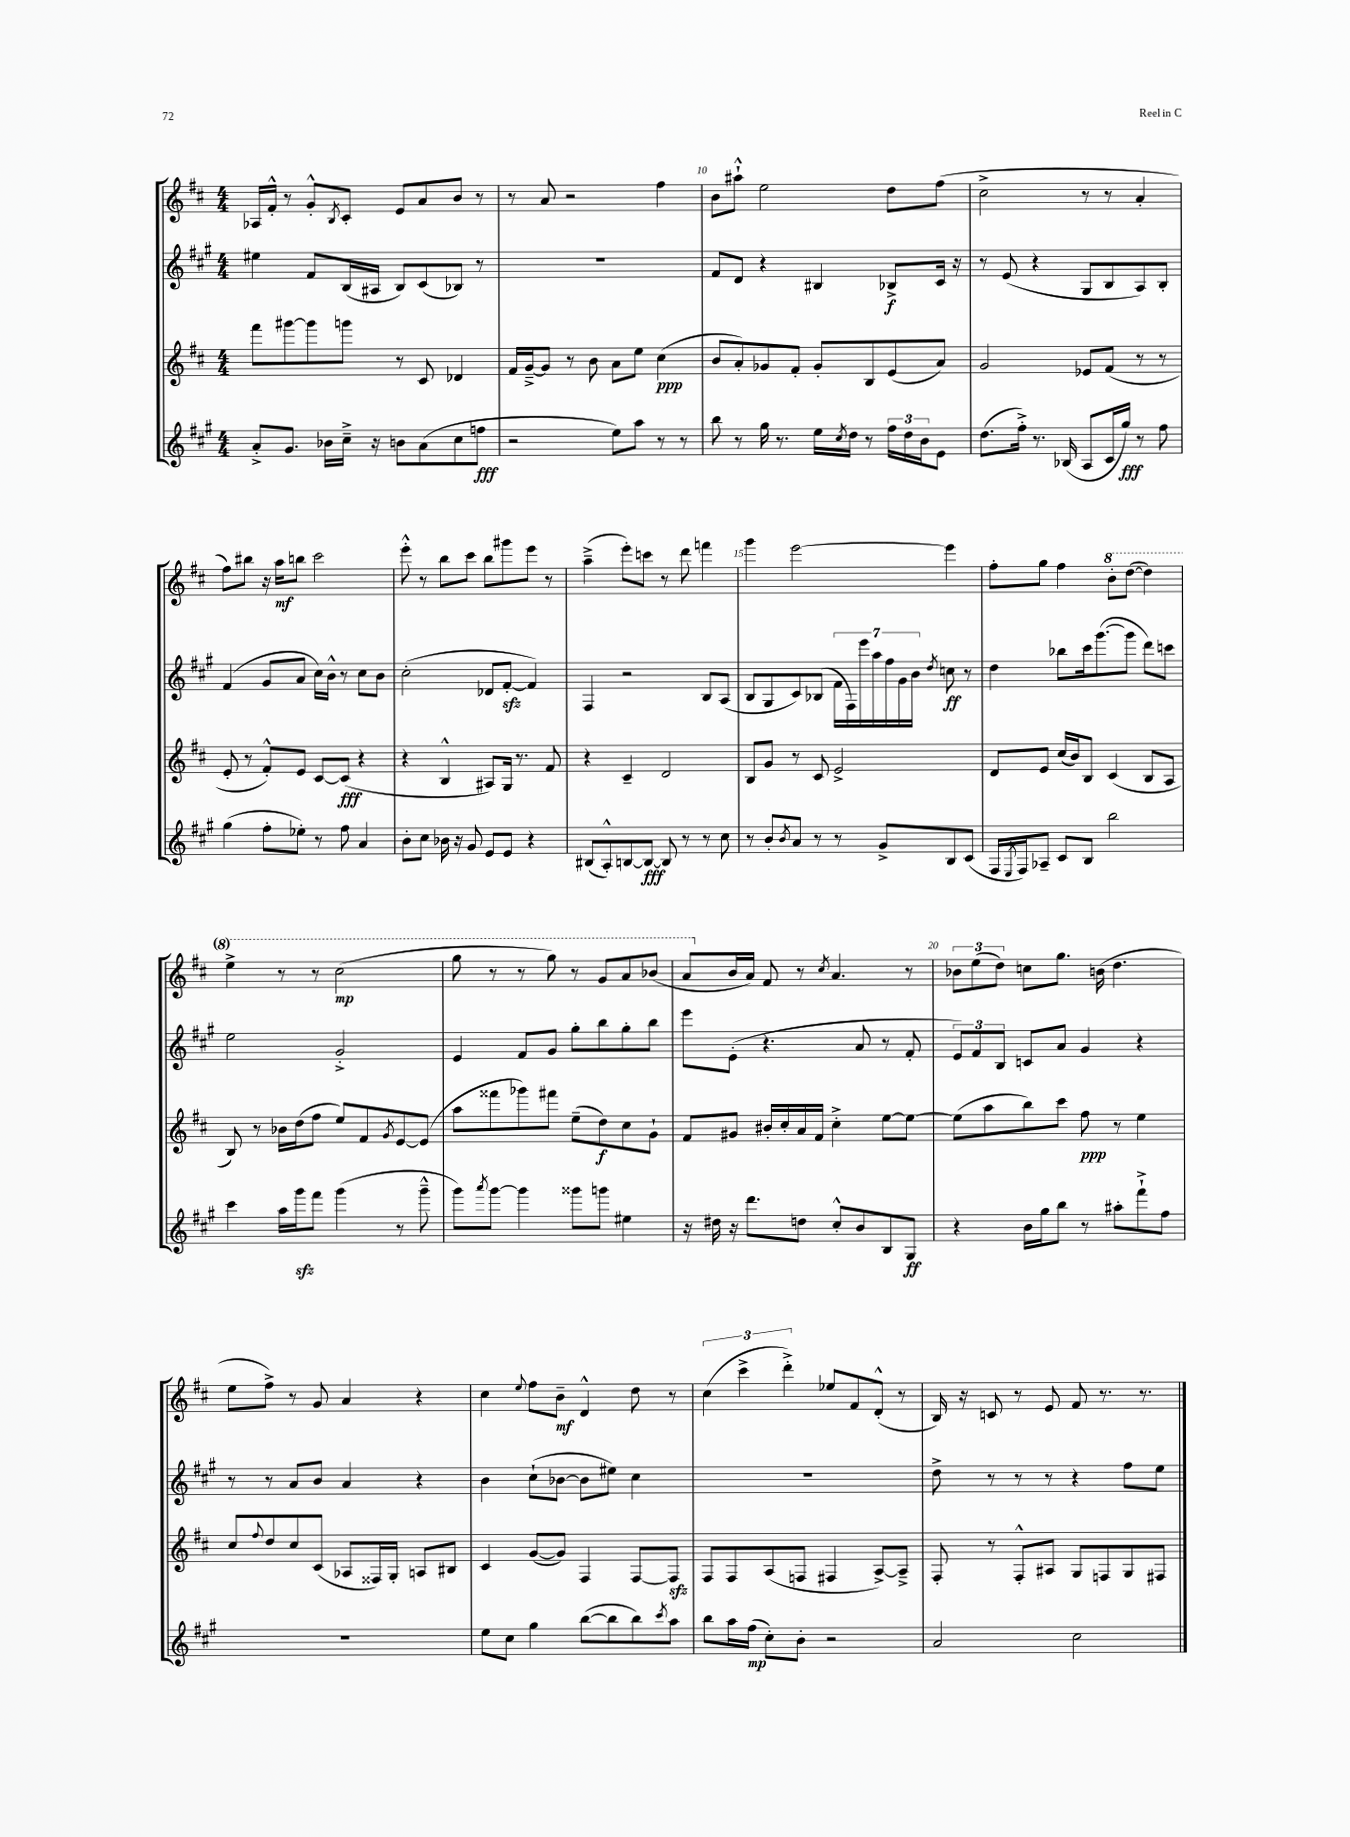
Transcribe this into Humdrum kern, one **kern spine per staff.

**kern	**kern	**kern	**kern
*staff4	*staff3	*staff2	*staff1
*clefG2	*clefG2	*clefG2	*clefG2
*k[f#c#g#]	*k[f#c#]	*k[f#c#g#]	*k[f#c#]
*M4/4	*M4/4	*M4/4	*M4/4
8a'^/L	8fff#\L	4ee#\	16A-/LL
.	.	.	16f#'^^/JJ
8.g#/J	[8ggg#\	.	8r
.	8ggg#\]	8f#/L	8g'^^/L
16b-\LL	.	.	.
.	.	.	8qB/
16cc#~^\JJ	8ggg\J	(16B/L	8c#'/J
16r	.	16A#/JJ	.
8b\L	8r	8B/L)	8e/L
(8a\	8c#/	(8c#/	8a/
8cc#\	4d-/	8B-/J)	8b/J
8ff\J	.	8r	8r
=	=	=	=
2r	16f#/LL	1r	8r
.	[16g~^/J	.	.
.	8g/]J	.	8a/
.	8r	.	2r
.	8b\	.	.
8ee\L)	8a\L	.	.
8aa\J	8ee\J	.	.
8r	(4cc#\	.	4ff#\
8r	.	.	.
=	=	=	=
8bb\	8b/L	8f#/L	8b\L
8r	8a'/)	8d/J	8aa#`^^\J
16gg#\	8g-/	4r	2ee\
8.r	.	.	.
.	8f#'/J	.	.
16ee\LL	8g-'/L	4B#/	.
8qcc#/	.	.	.
16dd\JJ	.	.	.
8r	8B/	.	.
24ff#\LL	(8e/	8B-^/L	8dd\L
24dd\	.	.	.
24b\J	.	.	.
8e\J	8a/J)	16c#/Jk	(8ff#\J
.	.	16r	.
=	=	=	=
(8.dd\L	2g/	8r	2cc#^\
.	.	(8e/	.
16ff#'^\Jk)	.	.	.
8.r	.	4r	.
(16B-/	.	.	.
8A/L	8e-/L	8G#/L	8r
16c#/L	(8f#/J	8B/	8r
16gg#/JJ)	.	.	.
8r	8r	8A/)	4a'/
8ff#\	8r	8B'/J	.
=	=	=	=
(4gg#\	8e'/	(4f#/	8ff#\L)
.	8r	.	8bb#\J
8ff#'\L	8f#'^^/L)	8g#/L	16r
.	.	.	16aa\LK
8ee-'\J)	8e/J	8a/J	8bb\J
8r	[8c#/L	16cc#\LL)	2ccc#\
.	.	16b^^\JJ	.
8ff#\	(8c#/]J	8r	.
4a/	4r	8cc#\L	.
.	.	8b\J	.
=	=	=	=
8b'\L	4r	(2cc#'\	8eee'^^\
8cc#\J	.	.	8r
16b-\	4B^^/	.	8bb\L
16r	.	.	.
8g#/	.	.	8ccc#\J
8e/L	8A#/L)	8d-/L	8bb\L
8e/J	16G/Jk	[8f#'/J	8ggg#\
.	8.r	.	.
4r	.	4f#/])	8eee\J
.	8f#/	.	8r
=	=	=	=
(8B#/L	4r	4F#/	(4aa~^\
8A'^^/)	.	.	.
[8B/	4c#~/	2r	8eee'\L)
8B/_J	.	.	8ccc\J
8B/]	2d/	.	8r
8r	.	.	8ddd\
8r	.	8B/L	4fff\
8cc#\	.	(8A/J	.
=	=	=	=
8r	8B/L	8B/L	4ggg\
8b'/L	8g/J	8G#/	.
8qb/	.	.	.
8a/J	8r	8c#/)	[2eee\
8r	8c#/	(8B-/J	.
8r	2e^/	28f#\LL	.
.	.	28F#\)	.
.	.	28eee\	.
.	.	28aa\	.
8g#^/L	.	.	.
.	.	28ff#\	.
.	.	28g#\	.
.	.	28b\JJ	.
.	.	8qdd/	.
8B/	.	8cc\	4eee\]
(8c#/J	.	8r	.
=	=	=	=
16F#/LL	8d/L	4dd\	8ff#'\L
8qE/	.	.	.
16F#/J)	.	.	.
8A-~/J	8e/J	.	8gg\J
8c#/L	(16cc#/LL	8bb-\L	4ff#\
.	16b/J)	.	.
8B/J	8B/J	16ccc#\k	.
.	.	([8.ggg#\	.
2bb\	(4c#/	.	8bb'\L
.	.	8ggg#\]J	([8ddd\J
.	8B/L	8ddd\L)	4ddd\])
.	8A/J	8ccc\J	.
=	=	=	=
4ccc#\	8B/)	2ee\	4eee^\
.	8r	.	.
16aa\LL	16b-\LL	.	8r
16ggg#\J	(16dd\J	.	.
8fff#\J	8ff#\J	.	8r
(4ggg#\	8ee/L)	2g#'^/	(2ccc#\
.	8f#/	.	.
.	8qg/	.	.
8r	[8e/	.	.
8ggg#~^^\	(8e/]J	.	.
=	=	=	=
8ggg#\L)	8aa\L	4e/	8ggg\
8qaaa/	.	.	.
[8ggg#\J	8fff##\	.	8r
4ggg#\]	8ggg-\)	8f#/L	8r
.	8fff#\J	8g#/J	8ggg\)
8ggg##\L	(8ee~\L	8gg#'\L	8r
8ggg\J	8dd\)	8bb\	8gg/L
4ee#\	8cc#\	8gg#'\	8aa/
.	8g`\J	8bb\J	(8bb-/J
=	=	=	=
16r	8f#/L	8eee\L	8aa/L
16dd#\	.	.	.
16r	8g#/J	(8e'\J	16b/L
8.ddd\L	.	.	16a/JJ)
.	16b#'/LL	4.r	8f#/
.	16cc#'/	.	.
8dd\J	16a/	.	8r
.	16f#/JJ	.	.
.	.	.	8qcc#/
8cc#'^^/L	4cc#'^\	.	4.a/
8b/	.	8a/	.
8B/	[8ee\L	8r	.
8G#/J	8ee\_J	8f#'/	8r
=	=	=	=
4r	(8ee\]L	12e/L)	12b-\L
.	.	12f#/	(12ee\
.	8aa\	.	.
.	.	12B/J	12dd\J)
16b\LL	8bb\)	8c/L	8cc\L
16gg#\J	.	.	.
8bb\J	8ccc#\J	8a/J	8.gg\J
8r	8ff#\	4g#/	.
.	.	.	(16b\
8aa#'\L	8r	.	4.dd\
8fff#`^\	4ee\	4r	.
8ff#\J	.	.	.
=	=	=	=
1r	8cc#/L	8r	8ee\L
.	8qqff#/	.	.
.	8dd/	8r	8ff#^\J)
.	8cc#/	8a/L	8r
.	(8c#/J	8b/J	8g/
.	8A-/L	4a/	4a/
.	16F##/L)	.	.
.	16G'/JJ	.	.
.	8A/L	4r	4r
.	8B#/J	.	.
=	=	=	=
8ee\L	4c#/	4b\	4cc#\
8cc#\J	.	.	.
.	.	.	8qqee/
4gg#\	([8g/L	(8cc#`\L	8ff#\L
.	8g/]J)	[8b-\J	8b~\J
([8bb\L	4F#/	8b-\]L	4d^^/
8bb\]	.	8ee#\J)	.
8bb\)	[8F#/L	4cc#\	8dd\
8qccc#/	.	.	.
8aa\J	8F#/]J	.	8r
=	=	=	=
8bb\L	8F#/L	1r	(6cc#\
16aa\L	8F#/	.	.
.	.	.	6ccc#^\
(16ff#\JJ	.	.	.
8cc#'\L)	(8A/	.	.
.	.	.	6ddd'^\)
8b'\J	8F/J	.	.
2r	4F#/	.	8ee-/L
.	.	.	8f#/
.	[8A^/L)	.	(8d'^^/J
.	8A~^/]J	.	8r
=	=	=	=
2a/	8F#'/	8dd^\	16B/)
.	.	.	16r
.	8r	8r	8c/
.	8F#'^^/L	8r	8r
.	8A#/J	8r	8e/
2cc#\	8G/L	4r	8f#/
.	8F/	.	8.r
.	8G/	8ff#\L	.
.	.	.	8.r
.	8F#/J	8ee\J	.
==	==	==	==
*-	*-	*-	*-
